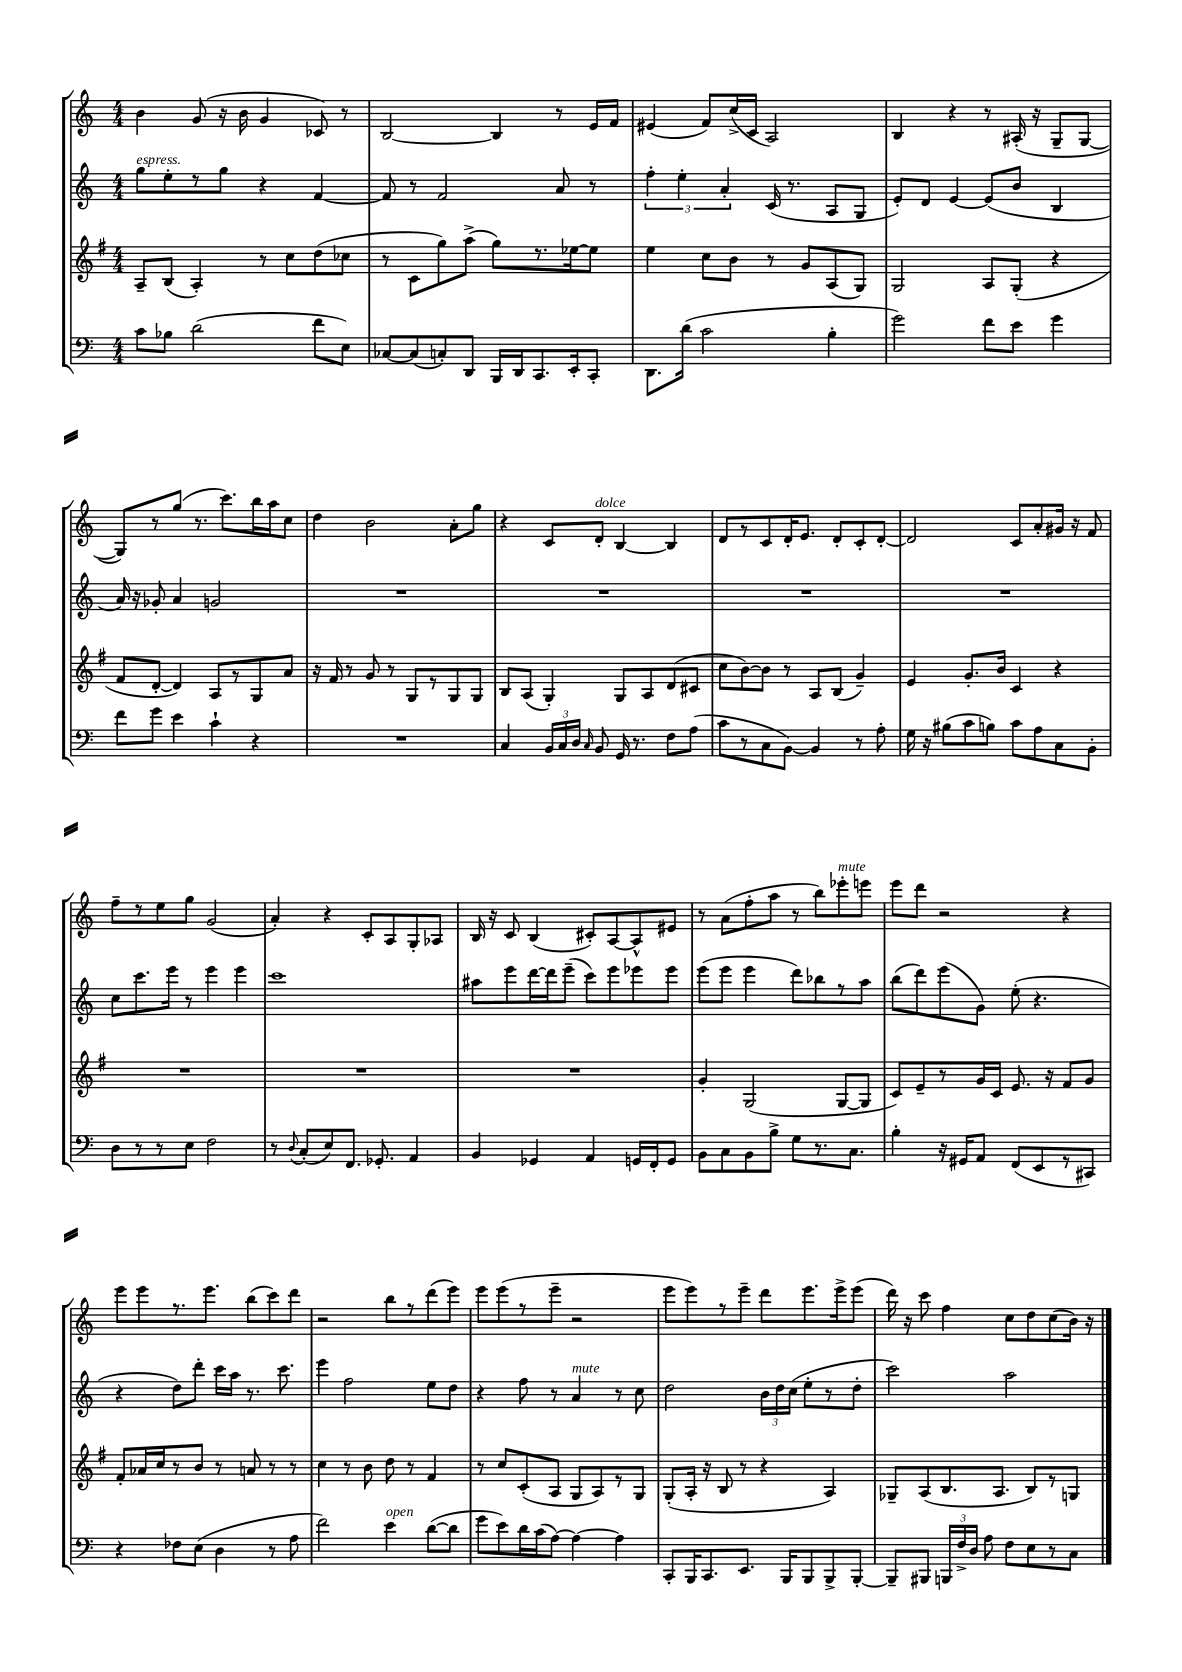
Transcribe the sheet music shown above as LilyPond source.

<<
\new StaffGroup <<
\new Staff = "s0" {
    \clef treble \key c \major \numericTimeSignature \time 4/4
    \autoBeamOff b'4 g'8( r16 b'16 g'4 ces'8) r8 |
    b2~ b4 r8 e'16[ f'16] |
    eis'4( f'8[) c''16->( c'16] a2) |
    b4 r4 r8 ais16-.( r16 g8[-- g8]~ |
    g8[) r8 g''8]( r8. c'''8.[) b''16 a''16 c''8] |
    d''4 b'2 a'8[-. g''8] |
    r4 c'8[ d'8]-.^\markup { \italic "dolce" } b4~ b4 |
    d'8[ r8 c'8 d'16-. e'8.] d'8[-. c'8-. d'8]~-. |
    d'2 c'8[ a'8-. gis'16] r16 f'8 |
    f''8[-- r8 e''8 g''8] g'2( |
    a'4-.) r4 c'8[-. a8 g8-. aes8] |
    b16 r16 c'8 b4( cis'8[-.) a8~ a8-^ eis'8] |
    r8 a'8[( f''8-. a''8] r8 b''8[) ees'''8-.^\markup { \italic "mute" } e'''8] |
    e'''8[ d'''8] r2 r4 |
    e'''8[ e'''8 r8. e'''8.] b''8[( c'''8) d'''8] |
    r2 b''8[ r8 d'''8( e'''8]) |
    e'''8[ e'''8( r8 e'''8]-- r2 |
    e'''8[ e'''8) r8 e'''8]-- d'''8[ e'''8. e'''16-> e'''8]( |
    d'''16) r16 c'''8 f''4 c''8[ d''8 c''8( b'16]) r16 \bar "|." |
}
\new Staff = "s1" {
    \clef treble \key c \major \numericTimeSignature \time 4/4
    \autoBeamOff g''8[^\markup { \italic "espress." } e''8-. r8 g''8] r4 f'4~ |
    f'8 r8 f'2 a'8 r8 |
    \tuplet 3/2 { f''4-. e''4-. a'4-. } c'16( r8. a8[ g8] |
    e'8[-.) d'8] e'4~ e'8[( b'8] b4 |
    a'16) r16 ges'8-. a'4 g'2 |
    R1 |
    R1 |
    R1 |
    R1 |
    c''8[ c'''8. e'''16] r8 e'''4 e'''4 |
    c'''1 |
    ais''8[ e'''8 d'''16~ d'''16 e'''8]--( c'''8[) e'''8 ees'''8 ees'''8] |
    e'''8[( e'''8] e'''4 d'''8[) bes''8 r8 a''8] |
    b''8[( d'''8) e'''8( g'8]) e''8-.( r4. |
    r4 d''8[) d'''8]-. c'''16[ a''16] r8. c'''8. |
    e'''4 f''2 e''8[ d''8] |
    r4 f''8 r8 a'4^\markup { \italic "mute" } r8 c''8 |
    d''2 \tuplet 3/2 { b'16[ d''16 c''16]( } e''8[-. r8 d''8]-. |
    c'''2) a''2 \bar "|." |
}
\new Staff = "s2" {
    \clef treble \key g \major \numericTimeSignature \time 4/4
    \autoBeamOff a8[-- b8]( a4-.) r8 c''8[ d''8( ces''8] |
    r8 c'8[ g''8) a''8]->( g''8[) r8. ees''16~ ees''8] |
    e''4 c''8[ b'8] r8 g'8[ a8( g8]) |
    g2 a8[ g8]-.( r4 |
    fis'8[ d'8]~-. d'4) a8[ r8 g8 a'8] |
    r16 fis'16 r8 g'8 r8 g8[ r8 g8 g8] |
    b8[ a8]( g4-.) g8[ a8 d'8( cis'8] |
    c''8[ b'8~) b'8] r8 a8[ b8]( g'4--) |
    e'4 g'8.[-. b'16] c'4 r4 |
    R1 |
    R1 |
    R1 |
    g'4-. g2( g8[~ g8] |
    c'8[) e'8-- r8 g'16 c'16] e'8. r16 fis'8[ g'8] |
    fis'8[-. aes'16 c''16 r8 b'8] r8 a'8 r8 r8 |
    c''4 r8 b'8 d''8 r8 fis'4 |
    r8 c''8[ c'8-.( a8] g8[ a8) r8 g8] |
    g8[-.( a16]-. r16 b8 r8 r4 a4) |
    ges8[-- a8( b8. a8.] b8[) r8 g8] \bar "|." |
}
\new Staff = "s3" {
    \clef bass \key c \major \numericTimeSignature \time 4/4
    \autoBeamOff c'8[ bes8] d'2( f'8[ e8]) |
    ces8[~ ces8( c8-.) d,8] b,,16[ d,16 c,8. e,16-. c,8]-. |
    d,8.[ d'16]( c'2 b4-. |
    g'2) f'8[ e'8] g'4 |
    f'8[ g'8] e'4 c'4-! r4 |
    R1 |
    c4 \tuplet 3/2 { b,16[ c16 d16] } \grace { c16 } b,8 g,16 r8. f8[ a8]( |
    c'8[ r8 c8 b,8]~) b,4 r8 a8-. |
    g16 r16 bis8[( c'8 b8]) c'8[ a8 c8 b,8]-. |
    d8[ r8 r8 e8] f2 |
    r8 \appoggiatura { d8 } c8[-.( e8) f,8.] ges,8.-. a,4 |
    b,4 ges,4 a,4 g,16[ f,16-. g,8] |
    b,8[ c8 b,8 b8]-> g8[ r8. c8.] |
    b4-. r16 gis,16[ a,8] f,8[( e,8 r8 cis,8]) |
    r4 fes8[ e8]( d4 r8 a8 |
    f'2) e'4^\markup { \italic "open" } d'8[~( d'8] |
    g'8[ e'8) d'16 c'16( a8]~) a4~ a4 |
    c,8[-. b,,16 c,8. e,8.] b,,16[ b,,8 b,,8-> b,,8]~-. |
    b,,8[-- bis,,8] \tuplet 3/2 { b,,16[ f16-> d16] } a8 f8[ e8 r8 c8] \bar "|." |
}
>>
>>
\layout { \context { \Score \remove "Bar_number_engraver" } }
